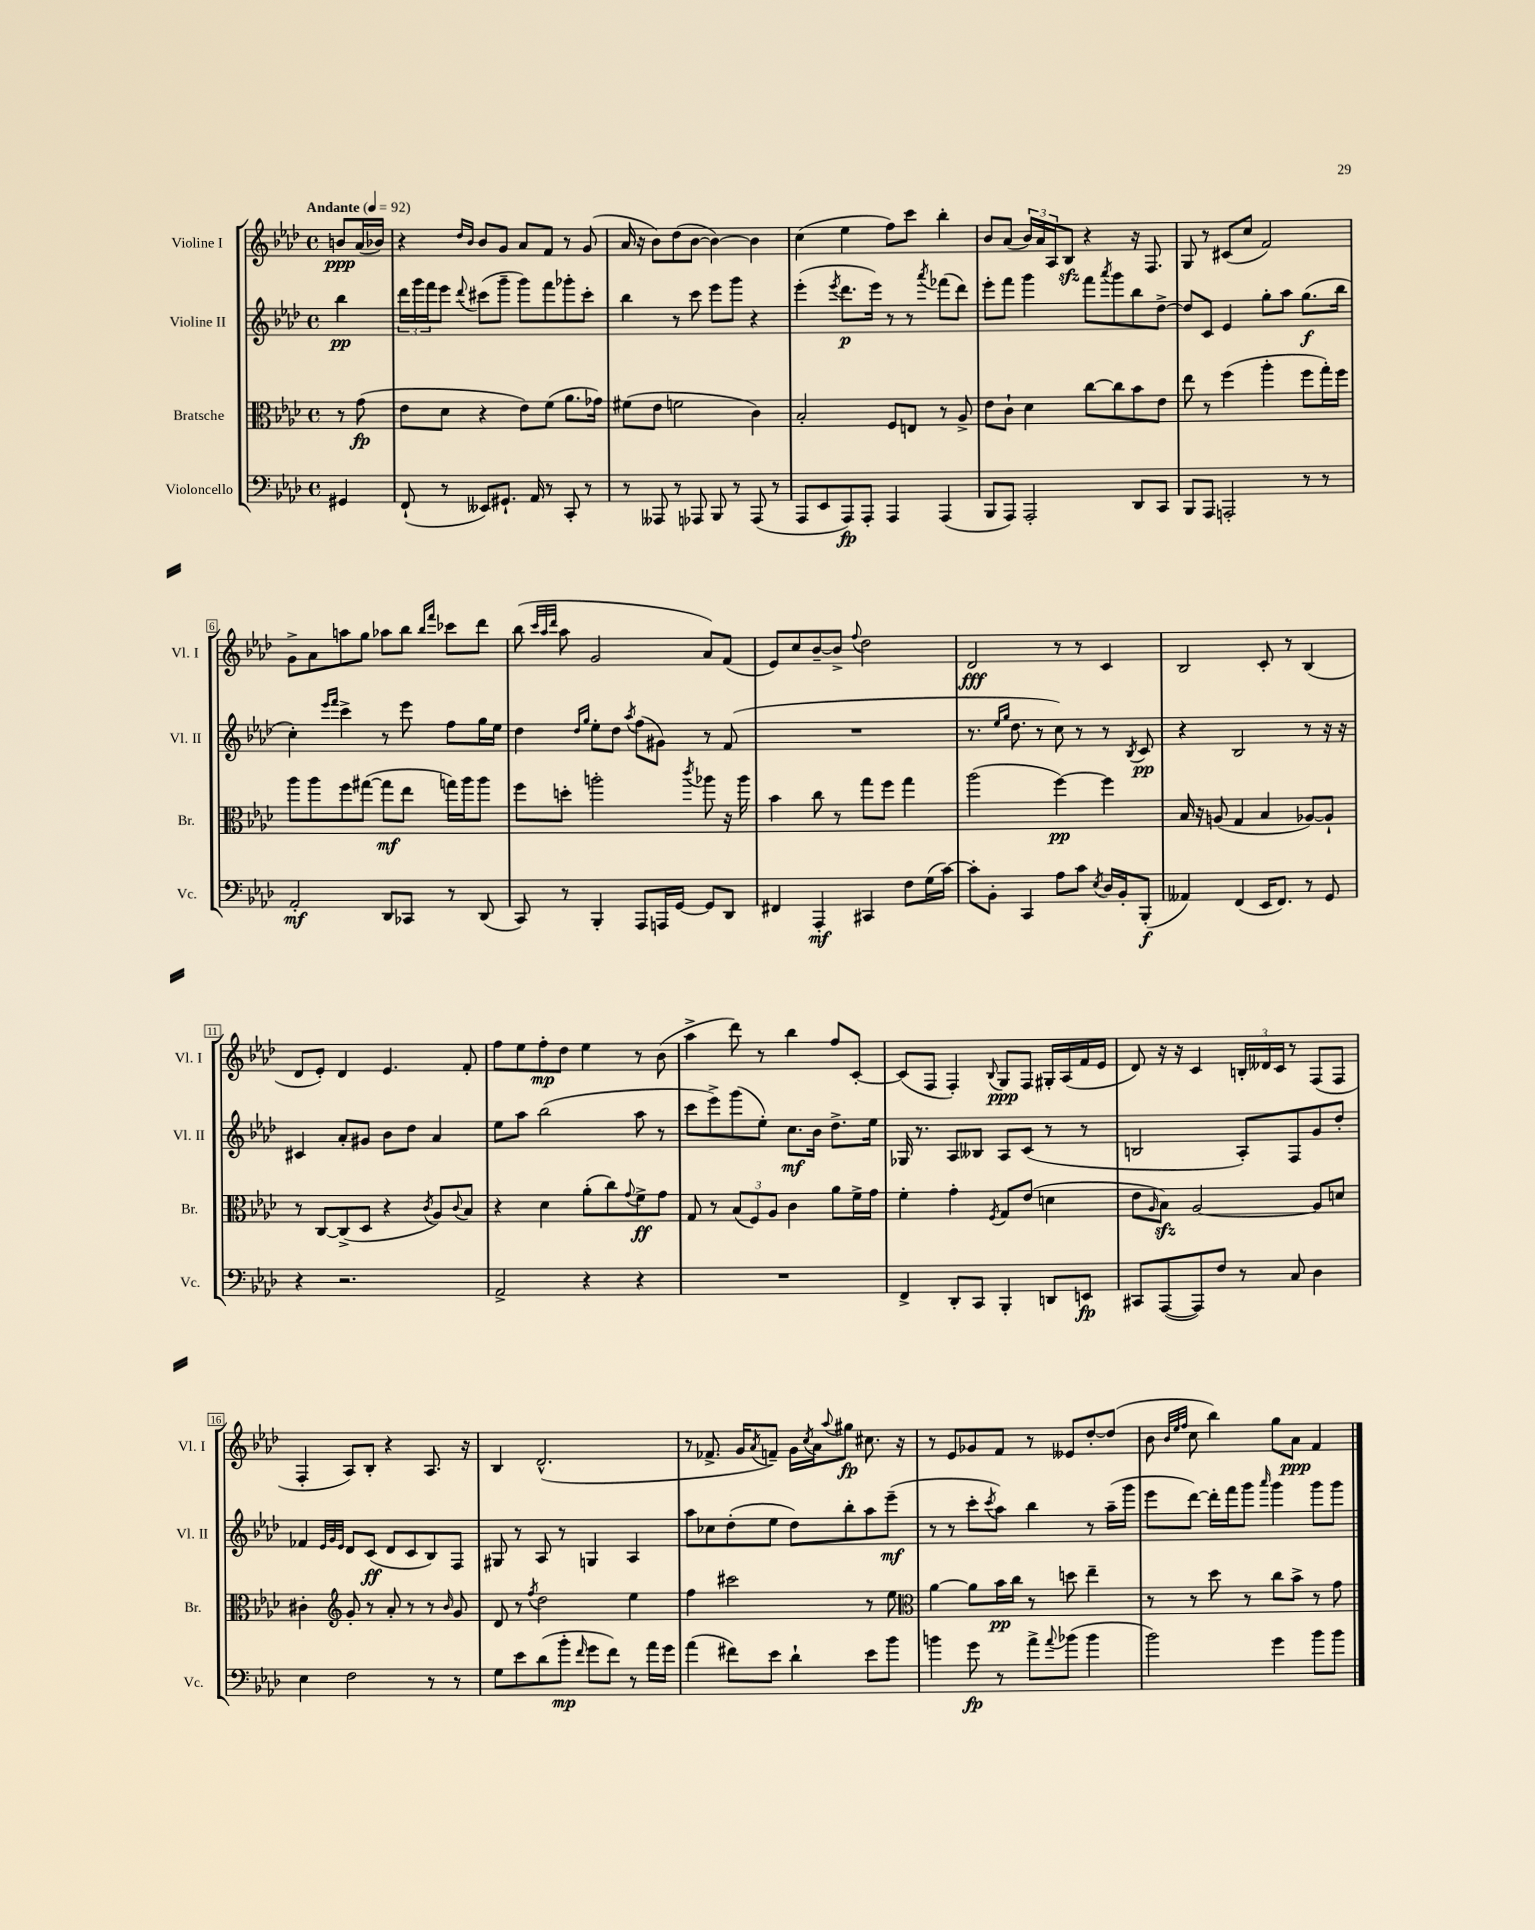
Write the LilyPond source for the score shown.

<<
\new StaffGroup <<
\new Staff = "s0" \with { instrumentName = "Violine I" shortInstrumentName = "Vl. I" } {
    \clef treble \key aes \major \defaultTimeSignature \time 4/4 \partial 4 \tempo "Andante" 4 = 92
    b'8\ppp aes'16( bes'16) |
    r4 \grace { des''16 bes'16 } bes'8 g'8 aes'8 f'8 r8 g'8( |
    aes'16 r16 bes'8) des''8( bes'8~ bes'4~) bes'4 |
    c''4( ees''4 f''8) c'''8 bes''4-. |
    bes'8 aes'8( \tuplet 3/2 { bes'16) aes'16 aes16 } bes8\sfz r4 r16 f8. |
    g8 r8 cis'8( c''8 f'2) |
    g'8-> aes'8 a''8 g''8 aes''8 bes''8 \grace { bes''16 f'''16 } ces'''8 des'''8 |
    bes''8( \grace { c'''32 aes''32 des'''32 } aes''8 g'2 aes'8) f'8( |
    ees'8) c''8 bes'8~-- bes'8-> \appoggiatura { f''8 } des''2 |
    des'2\fff r8 r8 c'4 |
    bes2 c'8-. r8 bes4( |
    des'8 ees'8-.) des'4 ees'4. f'8-. |
    f''8 ees''8 f''8-.\mp des''8 ees''4 r8 bes'8( |
    aes''4-> des'''8) r8 bes''4 f''8 c'8~-. |
    c'8( f8 f4-.) \appoggiatura { bes8 } g8\ppp f8 gis16-. aes16( f'16 ees'16 |
    des'8) r16 r16 c'4 \tuplet 3/2 { b16-. deses'16 c'16 } r8 f8( f8 |
    f4-. aes8) bes8-. r4 aes8. r16 |
    bes4 des'2.-^( |
    r8 fes'8.-> g'16 \acciaccatura { aes'8 } f'8--) g'16 \acciaccatura { c''8 } aes'16 \appoggiatura { aes''8 } gis''8\fp cis''8. r16 |
    r8 ees'8 ges'8 f'8 r8 eeses'8 des''8~-. des''8( |
    bes'8 \grace { bes'32 ees''32 f''32 } c''8 bes''4) g''8 aes'8\ppp f'4 \bar "|." |
}
\new Staff = "s1" \with { instrumentName = "Violine II" shortInstrumentName = "Vl. II" } {
    \clef treble \key aes \major \defaultTimeSignature \time 4/4 \partial 4
    bes''4\pp |
    \tuplet 3/2 { des'''16 g'''16 f'''16 } ees'''8 \appoggiatura { des'''8 } cis'''8( g'''8-- g'''8) f'''8 ges'''8-. cis'''8-. |
    bes''4 r8 c'''8 ees'''8 g'''8 r4 |
    ees'''4-.( \acciaccatura { ees'''8 } des'''8.\p ees'''16) r8 r8 \acciaccatura { aes'''8 } fes'''8( des'''8) |
    ees'''8-. f'''8 g'''4 f'''8 \acciaccatura { aes'''8 } g'''8 bes''8 des''8~-> |
    des''8 c'8 ees'4 g''8-. aes''8 g''8.\f( bes''16 |
    c''4-.) \grace { ees'''16 f'''16 } c'''4-> r8 ees'''8 f''8 g''16 ees''16 |
    des''4 \grace { des''16 g''16 } ees''8-. des''8 \acciaccatura { aes''8 } f''8( gis'8) r8 f'8( |
    R1 |
    r8. \grace { ees''16 g''16 } des''8. r8 c''8) r8 r8 \acciaccatura { bes8 } c'8\pp |
    r4 bes2 r8 r16 r16 |
    cis'4 aes'8-. gis'8 bes'8 des''8 aes'4 |
    ees''8 aes''8 bes''2( aes''8 r8 |
    c'''8 ees'''8->) g'''8( ees''8-.) c''8.\mf bes'16 des''8.-> ees''16 |
    ges16 r8. aes8 beses8 aes8 c'8( r8 r8 |
    b2 aes8-.) f8 g'8 des''8-. |
    fes'4 \grace { ees'32 g'32 ees'32 } des'8 c'8\ff( des'8 c'8 bes8) f8 |
    gis8 r8 aes8 r8 g4 aes4 |
    aes''8 ces''8 des''8-.( ees''8 des''8) bes''8-. aes''8 ees'''8--\mf( |
    r8 r8 c'''8-. \acciaccatura { c'''8 } aes''8) bes''4 r8 aes''16--( g'''16 |
    ees'''8 des'''8~) des'''16-. f'''16 g'''8 \grace { aes'''16 } g'''4 g'''8 g'''8 \bar "|." |
}
\new Staff = "s2" \with { instrumentName = "Bratsche" shortInstrumentName = "Br." } {
    \clef alto \key aes \major \defaultTimeSignature \time 4/4 \partial 4
    r8 g'8\fp( |
    ees'8 des'8 r4 ees'8) f'8( aes'8. ges'16) |
    fis'8( ees'8 f'2 c'4) |
    bes2-. f8 e8 r8 aes8-> |
    ees'8 c'8-! des'4 c''8~ c''8 bes'8 ees'8 |
    ees''8 r8 f''4( aes''4-. f''8 g''16-.) f''16 |
    aes''8 aes''8 f''8 gis''8~( gis''8\mf ees''8 g''16) aes''16 aes''8 |
    f''8 d''8-. a''2-. \acciaccatura { c'''8 } aes''8 r16 aes''16 |
    bes'4 c''8 r8 g''8 f''8 g''4 |
    aes''2( f''4~\pp) f''4 |
    bes16 r16 a8( g4 bes4 aes8~) aes8-! |
    r8 c8~ c8->( des8 r4 \acciaccatura { c'8 } aes8) \appoggiatura { c'8 } bes8 |
    r4 des'4 aes'8-.( c''8) \appoggiatura { g'8 } f'8->\ff g'8 |
    g8 r8 \tuplet 3/2 { bes8( f8) aes8 } c'4 aes'8 f'16-> g'16 |
    f'4-. g'4-. \acciaccatura { f8 } g8 ees'8( d'4 |
    ees'8 \grace { aes16 } bes8\sfz) aes2~ aes8 d'8 |
    cis'4-. \clef treble g'8-. r8 aes'8-. r8 r8 \grace { bes'16 } g'8 |
    des'8 r8 \acciaccatura { f''8 } des''2 ees''4 |
    f''4 cis'''2 r8 ees''8 |
    \clef alto aes'4~ aes'8 bes'16\pp c''16 r8 d''8 ees''4-- |
    r8 r8 des''8 r8 c''8 bes'8-> r8 g'8 \bar "|." |
}
\new Staff = "s3" \with { instrumentName = "Violoncello" shortInstrumentName = "Vc." } {
    \clef bass \key aes \major \defaultTimeSignature \time 4/4 \partial 4
    gis,4 |
    f,8-!( r8 eeses,8) gis,8.-! aes,16 r8 c,8-. r8 |
    r8 aeses,,8 r8 aes,,8 bes,,8 r8 aes,,8( r8 |
    aes,,8 ees,8 aes,,8\fp) aes,,8-. aes,,4 aes,,4( |
    bes,,8 aes,,8) aes,,2-. des,8 c,8 |
    bes,,8 aes,,8 a,,2-. r8 r8 |
    aes,2-.\mf des,8 ces,8 r8 des,8( |
    c,8) r8 bes,,4-. aes,,8 a,,16 g,16~ g,8 des,8 |
    fis,4 aes,,4-.\mf cis,4 f8 g16( c'16~) |
    c'8-. bes,8-. c,4 aes8 c'8 \acciaccatura { ees8 } des16 bes,16-. bes,,8-.\f( |
    aeses,4) f,4( ees,16 f,8.) r8 g,8 |
    r4 r2. |
    aes,2-> r4 r4 |
    R1 |
    f,4-> des,8-. c,8 bes,,4-. d,8 e,8\fp |
    cis,8 aes,,8~( aes,,8) f8 r8 c8 des4 |
    ees4 f2 r8 r8 |
    g8 ees'8 des'8( bes'8-.\mp \grace { f'16 } g'8 f'8) r8 aes'16 g'16 |
    aes'4( fis'8) ees'8 des'4-! ees'8 bes'8 |
    b'4 g'8\fp r8 aes'8-> \appoggiatura { aes'8 } bes'8( bes'4 |
    bes'2) g'4 bes'8 bes'8 \bar "|." |
}
>>
>>
\layout { \context { \Score \override BarNumber.stencil = #(make-stencil-boxer 0.1 0.3 ly:text-interface::print) } }
